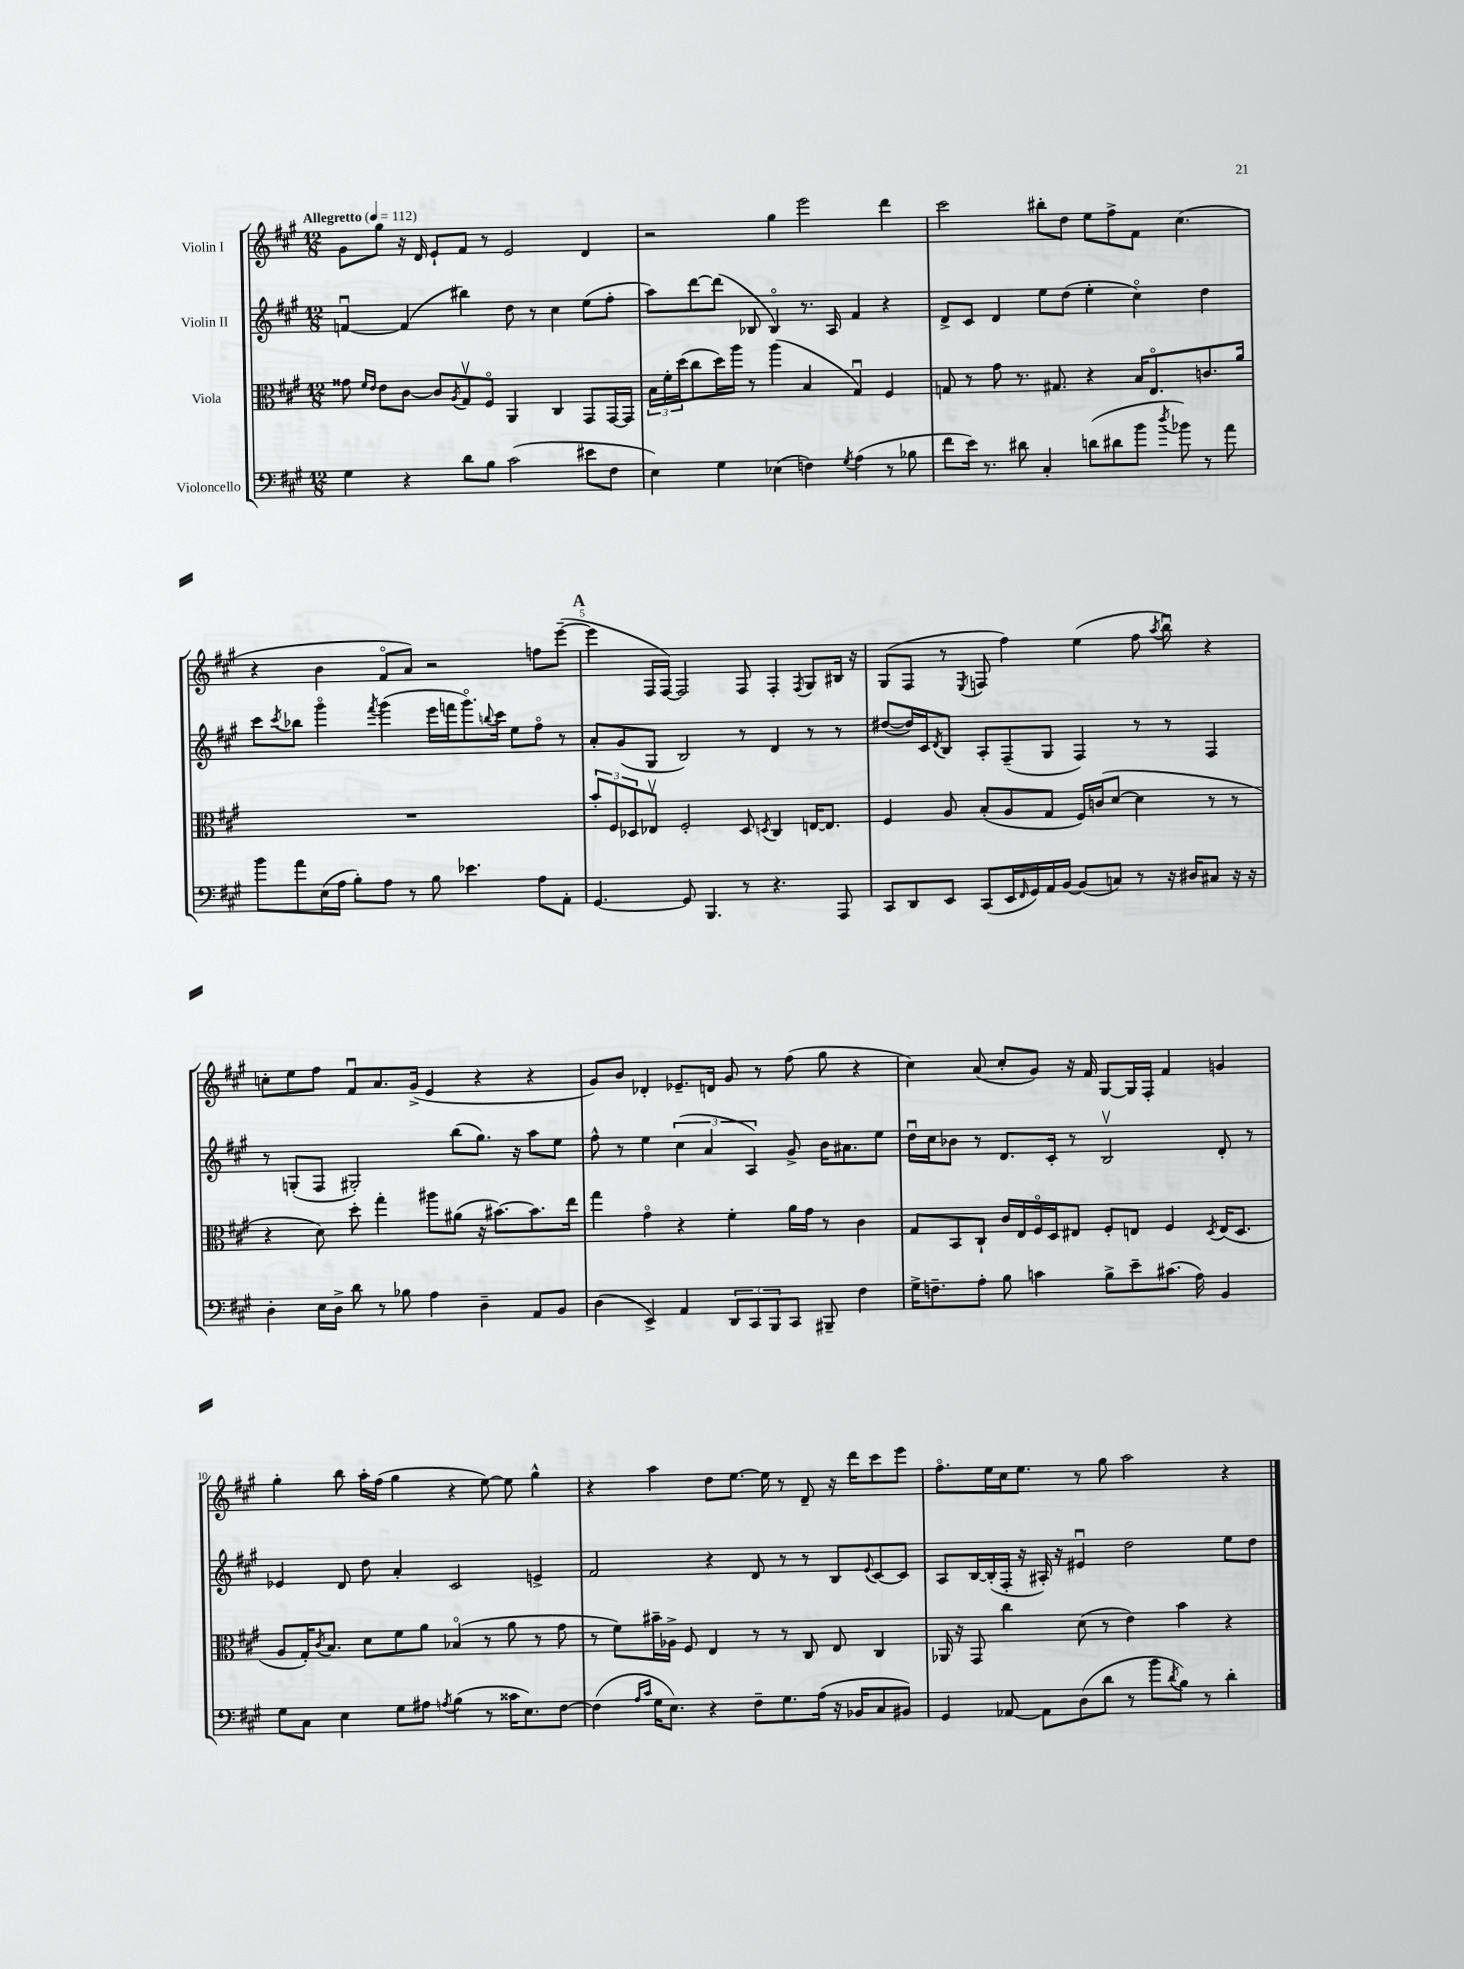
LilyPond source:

<<
\new StaffGroup <<
\new Staff = "s0" \with { instrumentName = "Violin I" } {
    \clef treble \key a \major \numericTimeSignature \time 12/8 \tempo "Allegretto" 4 = 112
    gis'8 gis''8 r16 d'16 e'8-! fis'8 r8 e'2 d'4 |
    r2 gis''4 e'''2 d'''4 |
    cis'''2 bis''8-. d''8 e''8 fis''8-> fis'8 cis''4.( |
    r4 b'4 fis'8\flageolet a'8) r2 f''8 e'''8~--( |
    \mark \markup { \bold "A" } e'''4 fis16 fis16~) fis2 fis8 fis4-. \acciaccatura { fis8 } gis8 bis16 r16 |
    gis8( fis8 r8 \acciaccatura { e8 } f8 fis''4) e''4( fis''8 \acciaccatura { a''8 } b''8\downbow) r4 |
    c''8-. e''8 fis''8 fis'8\downbow a'8. gis'16->( e'4 r4 r4 |
    gis'8) b'8 des'4-. ees'8.-- d'16 gis'8 r8 fis''8( gis''8 r4 |
    cis''4) a'8( cis''8-. gis'8) r16 fis'16 gis8~ gis16 fis16-. fis'4 g'4 |
    gis''4-. b''8 a''16-. fis''16( gis''4 r4 e''8~) e''8 gis''4-^ |
    r4 a''4 d''8 e''8.~ e''16 r8 d'8-- r16 d'''16 cis'''8 e'''8 |
    fis''8.\flageolet e''16 cis''16 e''8. r8 gis''8 a''2 r4 \bar "|." |
}
\new Staff = "s1" \with { instrumentName = "Violin II" } {
    \clef treble \key a \major \numericTimeSignature \time 12/8
    f'4~\downbow f'4( bis''4) d''8 r8 cis''4 e''8( fis''8-. |
    a''8) d'''8~ d'''8( bes8 bes4\flageolet) r8. a16 fis'4 r4 |
    d'8-> cis'8 d'4 e''8 d''8( e''4-. cis''4\flageolet) d''4 |
    cis'''8 \acciaccatura { cis'''8 } bes''8 gis'''4\flageolet \acciaccatura { fis'''8 } gis'''4( e'''16 f'''16 gis'''8.\flageolet) \appoggiatura { b''8 } cis'''16 e''8 fis''8\flageolet r8 |
    \mark \markup { \bold "A" } a'8-. gis'8( gis8 b2) r8 d'4 r8 r8 |
    dis''8~( dis''16) cis'16 \acciaccatura { d'8 } b8 a8-. fis8--( gis8 fis4) r8 r8 fis4 |
    r8 g8-.( fis8 gis2-.) b''8( gis''8.) r16 a''8 e''8 |
    fis''8-^ r8 e''4 \tuplet 3/2 { cis''4( a'4 a4) } gis'8-> b'16 ais'8. e''8 |
    d''16\downbow cis''16 bes'8 r8 d'8. cis'16-. r8 b2\upbow d'8-. r8 |
    ees'4 d'8 d''8 a'4-. cis'2 e'4-> |
    fis'2 r4 d'8 r8 r8 b8 \appoggiatura { e'8 } cis'8~ cis'8 |
    a8 b16~ b16-.( fis16-. r16 ais16-.) r16 eis'4\downbow d''2 e''8 d''8 \bar "|." |
}
\new Staff = "s2" \with { instrumentName = "Viola" } {
    \clef alto \key a \major \numericTimeSignature \time 12/8
    gisis'8 \grace { fis'16 e'16 } e'8 cis'8~ cis'8 \acciaccatura { a8 } gis8\upbow fis8\flageolet a,4 cis4 gis,8 gis,16~ gis,16 |
    \tuplet 3/2 { b16 fis'16-. d''16( } cis''8 d''16) a''16 r8 a''4( b4 gis4\downbow) fis4 |
    g8 r8 gis'8 r8. gis8. r4 b16 e8.\flageolet c'8. a'16 |
    R1. |
    \mark \markup { \bold "A" } \tuplet 3/2 { b'8-. fis8 des8 } ees8\upbow fis2-. des8 \acciaccatura { d8 } cis4 e16~ e8. |
    fis4 a8 b8-.( a8 gis8 fis16) c'16( d'8~ d'4 r8 r8 |
    r4 d'8) d''8-. gis''4-. ais''8 ais'8( r16 bis'8.~) bis'8. e''16 |
    gis''4 gis'4\flageolet r4 fis'4-. a'16 gis'16 r8 cis'4 |
    gis8 b,8 cis8-! cis'16 e16 fis16\flageolet d16 eis8 fis8-. e8 fis4 \acciaccatura { d8 } e16( d8. |
    a8 gis16-.) \acciaccatura { cis'8 } b8. d'8 fis'8 a'8 bes4\flageolet( r8 a'8 r8 gis'8 |
    r8 fis'8) bis'16-- aes16-> fis8 e4 r8 r8 cis8 e8 cis4 |
    aes,16 r16 gis,8 cis''4 d'8( r8 e'4) b'4 r4 \bar "|." |
}
\new Staff = "s3" \with { instrumentName = "Violoncello" } {
    \clef bass \key a \major \numericTimeSignature \time 12/8
    gis4 r4 d'8 b8 cis'2( eis'8 fis8 |
    e4) gis4 ees4( f4) \acciaccatura { gis8 } a4( r8 bes8 |
    fis'8 e'16) r8. dis'8 cis4-. d'8( dis'8 b'8 \acciaccatura { d''8 } bes'8) r8 a'8 |
    b'8 a'8 e16( a16 b8-.) a8 r8 b8 ees'4. a8 a,8-. |
    \mark \markup { \bold "A" } gis,4.~ gis,8 b,,4. r8 r4. a,,8 |
    cis,8 d,8 e,8 cis,8( e,16 \grace { fis,16 } gis,16) a,16 b,16~ b,8( c8) r8 r16 dis16 cis8 r16 r16 |
    d4-. e16 d16-> d'8 r8 bes8 a4 d4-- a,8 b,8 |
    d4( e,4->) a,4 \tuplet 3/2 { d,8 cis,8 b,,8 } cis,8 bis,,8-- fis4 |
    gis16-> f8.-- a8-. b8 c'4 b8-> e'8-- cis'8.( a16) b,4 |
    gis8 cis8 e4 gis8 ais8 \acciaccatura { a8 } b4( r8 cisis'16 e8.) fis8~ |
    fis4( \grace { a16 cis'16 } gis16 e8.) r4 fis8-- gis8. a16( r16 bes,16 cis8 bis,8) |
    gis,4 aes,8~ aes,8 d8( d'8 r8 b'8 \acciaccatura { d'8 } b8) r8 d'4-. \bar "|." |
}
>>
>>
\layout { \context { \Score \override BarNumber.break-visibility = ##(#f #t #t) barNumberVisibility = #(every-nth-bar-number-visible 5) } }
